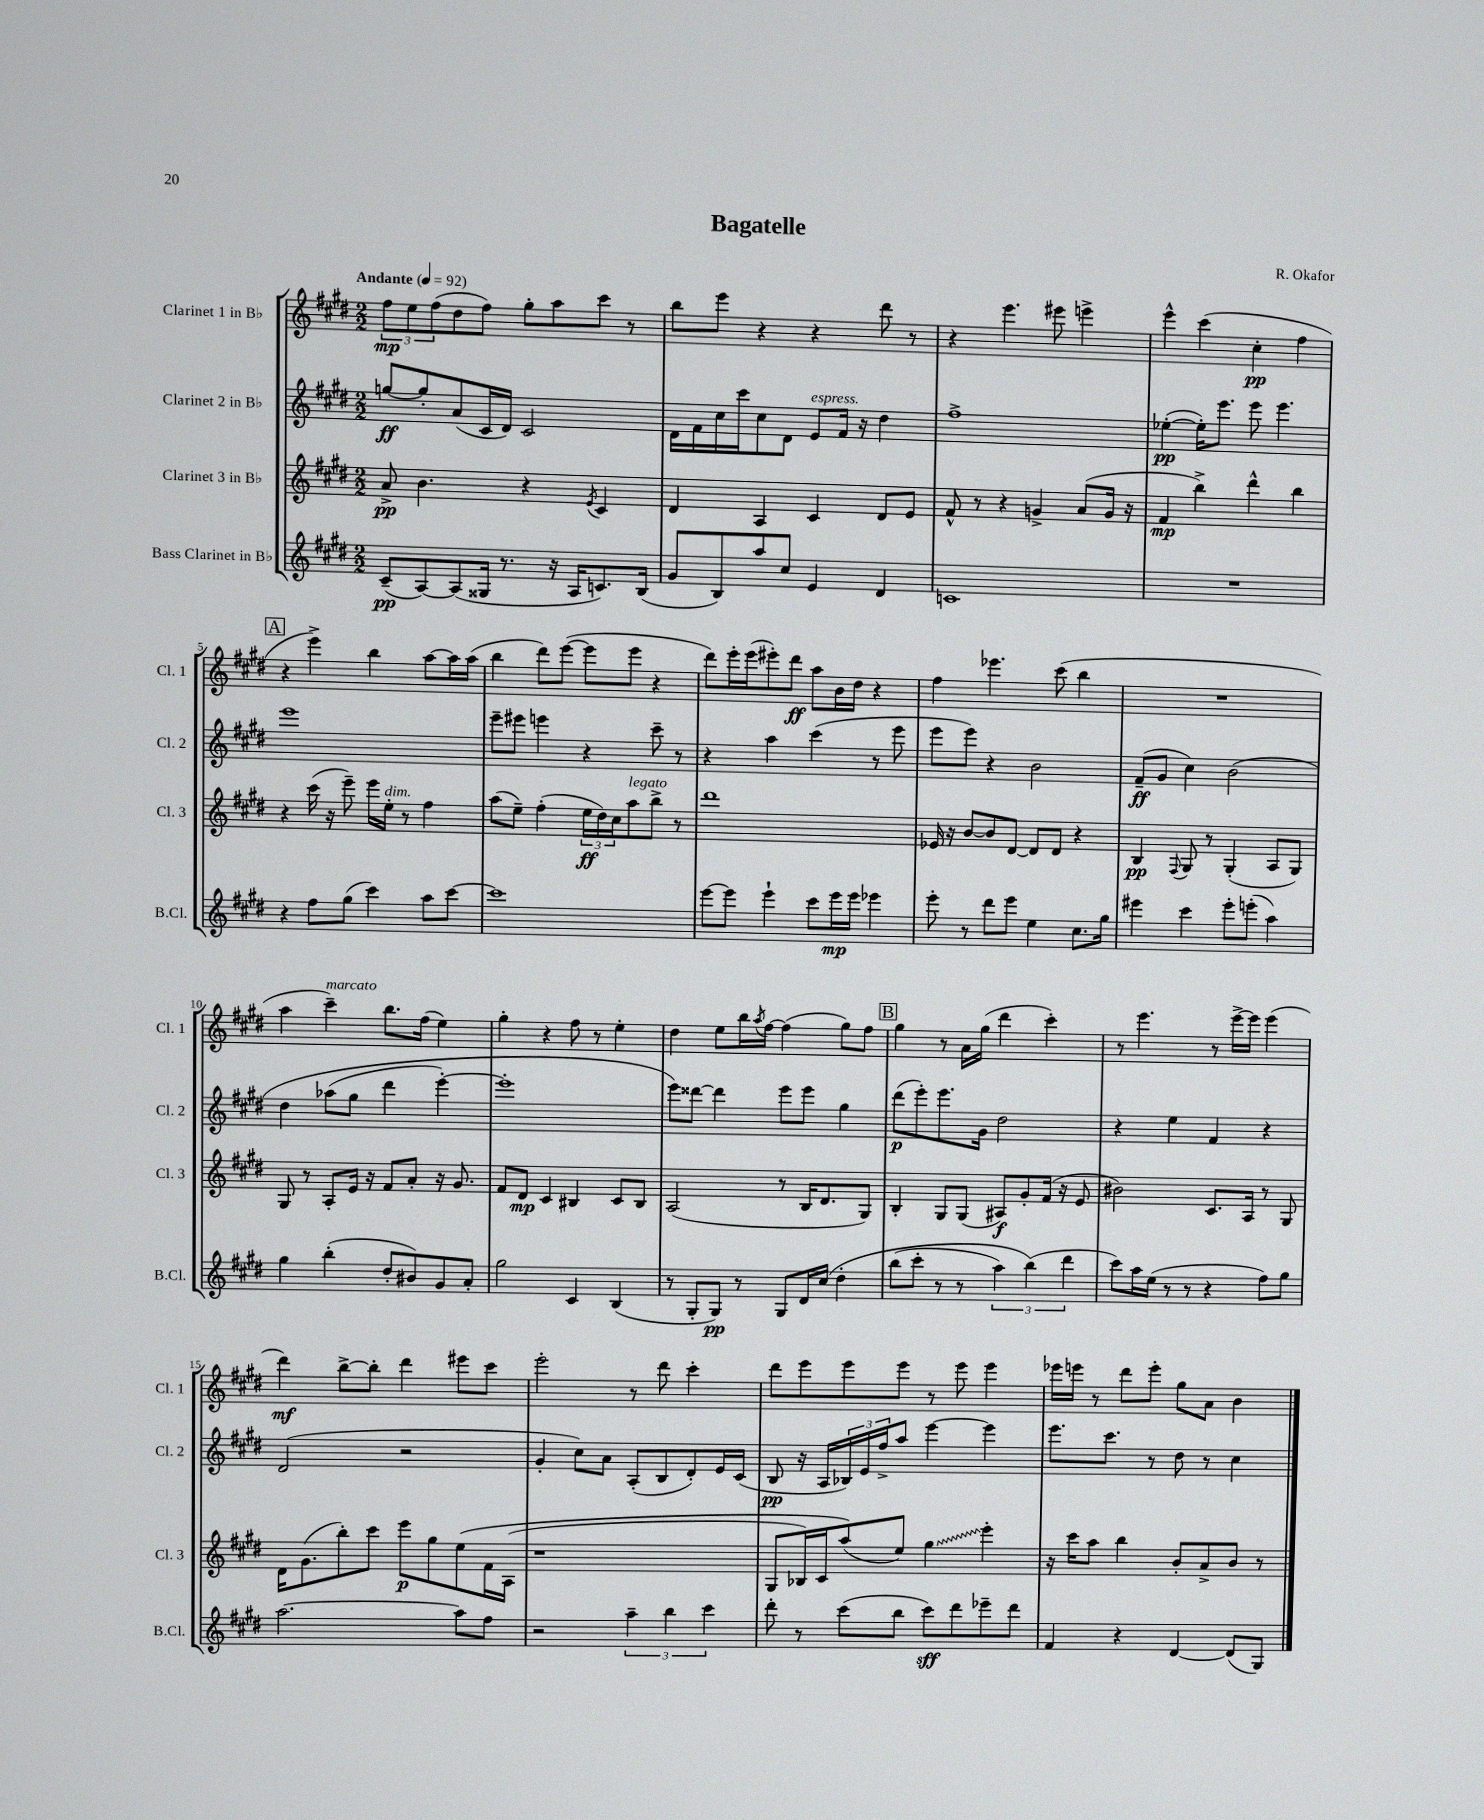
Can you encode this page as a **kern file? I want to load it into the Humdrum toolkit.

**kern	**kern	**kern	**kern
*staff4	*staff3	*staff2	*staff1
*clefG2	*clefG2	*clefG2	*clefG2
*k[f#c#g#d#]	*k[f#c#g#d#]	*k[f#c#g#d#]	*k[f#c#g#d#]
*M2/2	*M2/2	*M2/2	*M2/2
*MM92	*MM92	*MM92	*MM92
(8c#~	8a^	[8gg	12ff#
.	.	.	12ee
[8A)	4.b	8gg']	.
.	.	.	(12ff#
(8A]	.	(8a	8dd#
16G##	.	16c#	8ff#)
8.r	.	16d#)	.
.	4r	2c#	8gg#'
16r	.	.	8aa
16A	.	.	.
.	8qe	.	.
8.c)	4c#	.	8ccc#
.	.	.	8r
(16B	.	.	.
=	=	=	=
8g#	4d#	16d#	8bb
.	.	16f#	.
8B)	.	16cc#	8eee
.	.	16ccc#	.
8aa	4A	8cc#	4r
8cc#	.	8d#	.
4e	4c#	8e	4r
.	.	16f#	.
.	.	16r	.
4d#	8d#	4dd#	8ddd#
.	8e	.	8r
=	=	=	=
1c	8f#^^	1ff#^	4r
.	8r	.	.
.	4r	.	4.eee
.	4g^	.	.
.	.	.	8eee#
.	(8a	.	4eee^
.	16g	.	.
.	16r	.	.
=	=	=	=
1r	4f#	([4ee-'	4eee^^
.	4bb^)	16ee-'])	(4ccc#
.	.	8.eee	.
.	4ddd#^^	8eee	4cc#'
.	.	4.eee	.
.	4bb	.	4ff#
=	=	=	=
4r	4r	1eee	4r
8ff#	(16ccc#	.	4eee^)
.	16r	.	.
(8gg#	8eee~)	.	.
4ccc#)	16eee	.	4bb
.	16ee'	.	.
.	8r	.	.
8aa	4ff#	.	[8aa
[8ccc#	.	.	16aa]
.	.	.	(16aa
=	=	=	=
1ccc#]	(8aa	8eee~	4bb
.	8ee~)	8eee#	.
.	(4ff#'	4eee	8ddd#)
.	.	.	([8eee
.	24ee	4r	8eee]
.	24dd#)	.	.
.	24cc#	.	.
.	8aa	.	8eee
.	8bb^	8ccc#~	4r
.	8r	8r	.
=	=	=	=
[8eee	1ddd#	4r	8ddd#)
8eee]	.	.	16eee'
.	.	.	(16eee
4eee`	.	4aa	8eee#')
.	.	.	8ddd#
8ccc#	.	(4ccc#	8aa
16eee	.	.	16b
16eee	.	.	16dd#
4eee-	.	8r	4r
.	.	8eee	.
=	=	=	=
8eee'	16e-	8eee	4ff#
.	16r	.	.
8r	[8b	8eee)	.
8ddd#	8b]	4r	4.eee-
8eee	[8d#	.	.
4ee	8d#]	2b	.
.	8d#	.	(8ccc#
8.cc#	4r	.	4bb
16gg#	.	.	.
=	=	=	=
4eee#	4B	(8f#~	1r
.	.	8g#	.
.	8qqF#	.	.
4ccc#	8G#	4cc#)	.
.	8r	.	.
8eee#'	(4G#'	&(2b	.
(8eee'	.	.	.
4aa)	8A	.	.
.	8G#)	.	.
=	=	=	=
4gg#	8G#	4dd#	4aa
.	8r	.	.
(4bb'	8A'	(8aa-	4ccc#~)
.	16e	8gg#	.
.	16r	.	.
8dd#'	8f#	4ddd#	8.bb
8b#)	8a'	.	.
.	.	.	(16ff#
8g#	16r	[4eee')	4ee)
.	8.g#	.	.
8a'	.	.	.
=	=	=	=
2gg#	8f#	1eee']	4gg#'
.	8d#	.	.
.	4c#	.	4r
4c#	4B#	.	8ff#
.	.	.	8r
(4B	8c#	.	4ee'
.	8B#	.	.
=	=	=	=
8r	(2A	8eee&)	4dd#
8G#'	.	[8ddd##	.
8G#)	.	4ddd##]	8ee
8r	.	.	16bb
.	.	.	8qaa
.	.	.	[16ff#
8G#	8r	8eee	(4ff#]
16d#	16B	8eee	.
&(16cc#	8.d#	.	.
4dd#'	.	4gg#	8gg#)
.	8G#)	.	8ff#
=	=	=	=
(8bb	4B'	(8ddd#	4gg#
8ccc#'	.	8eee')	.
8r	8G#	8.eee	8r
8r	(8G#	.	16a
.	.	16g#	(16gg#
6aa)	8A#)	2dd#	4ddd#
.	8g#'	.	.
(6bb&)	.	.	.
.	(16f#	.	4ccc#')
.	16r	.	.
6ddd#	.	.	.
.	8e	.	.
=	=	=	=
8ccc#)	2b#)	4r	8r
16aa	.	.	4.eee
(16ee	.	.	.
8r	.	4ee	.
8r	.	.	.
4r	8.c#	4f#	8r
.	.	.	[16eee^
.	16A	.	16eee]
8ff#)	8r	4r	(4eee
8gg#	8G#	.	.
=	=	=	=
[2.aa	16d#	(2d#	4ddd#)
.	(8.g#	.	.
.	8bb')	.	[8bb^
.	8ccc#	.	8bb']
.	8eee	2r	4ddd#
.	8gg#	.	.
8aa]	&(8ee	.	8eee#
8ff#	16f#	.	8ccc#
.	(16A	.	.
=	=	=	=
2r	1r	4g#'	2eee'
.	.	8cc#)	.
.	.	8a	.
6aa~	.	(8A'	8r
.	.	8B	8ddd#
6bb	.	.	.
.	.	8d#')	4ccc#'
6ccc#	.	.	.
.	.	16e	.
.	.	(16c#	.
=	=	=	=
8ddd#'	8G#	8B	8ddd#
8r	16B-)	16r	8eee
.	16c#	16A	.
(8ccc#	(8aa&)	24B-)	8eee
.	.	24e	.
.	.	24ff#^	.
8bb	8ee)	8aa	8eee
8ccc#)	4gg#	[4eee	8r
8ddd#	.	.	8eee
8eee-~	4eee'	4eee]	4eee
8ddd#	.	.	.
=	=	=	=
4f#	16r	8.eee	16eee-
.	16ccc#	.	16eee
.	8aa	.	8r
.	.	8.ccc#	.
4r	4bb	.	8ddd#
.	.	8r	8eee'
[4d#	8b'	8dd#	8gg#
.	8a^	8r	8a
(8d#]	8b	4cc#	4b
8G#)	8r	.	.
==	==	==	==
*-	*-	*-	*-
